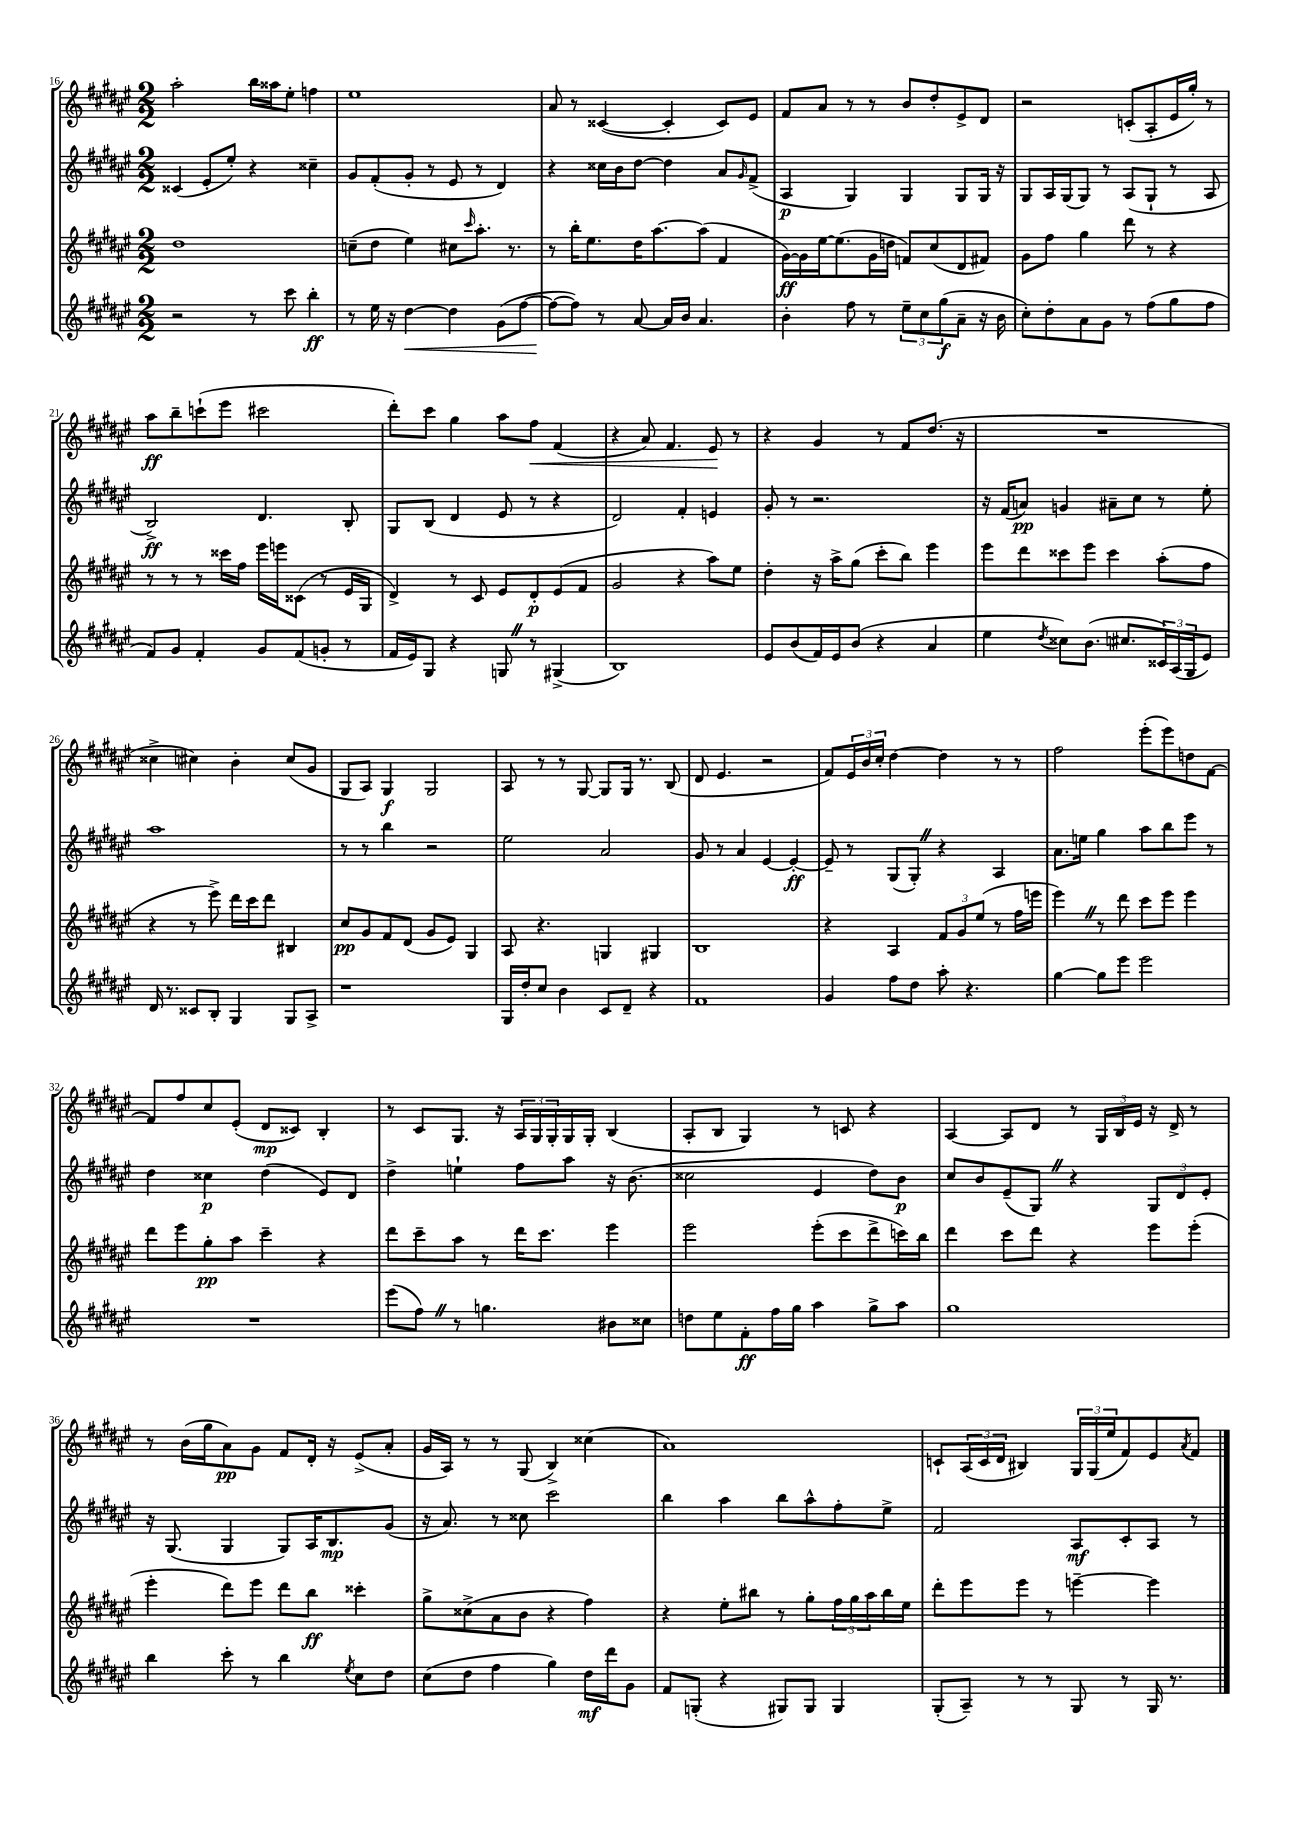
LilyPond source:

<<
\new StaffGroup <<
\new Staff = "s0" {
    \clef treble \key fis \major \numericTimeSignature \time 2/2
    ais''2-. b''16 aisis''16 eis''8-. f''4 |
    eis''1 |
    ais'8 r8 cisis'4~( cisis'4-. cisis'8) eis'8 |
    fis'8 ais'8 r8 r8 b'8 dis''8-. eis'8-> dis'8 |
    r2 c'8-.( ais8-. eis'16 gis''16-.) r8 |
    ais''8\ff b''8-- c'''8-!( eis'''8 cis'''2 |
    dis'''8-.) cis'''8 gis''4 ais''8 fis''8\< fis'4( |
    r4 ais'8) fis'4. eis'8\! r8 |
    r4 gis'4 r8 fis'8 dis''8.( r16 |
    R1 |
    cisis''4-> cis''4) b'4-. cis''8( gis'8 |
    gis8 ais8) gis4\f gis2 |
    ais8 r8 r8 gis8~ gis8 gis16 r8. b8( |
    dis'8 eis'4. r2 |
    fis'8) \tuplet 3/2 { eis'16 b'16 cis''16-. } dis''4~ dis''4 r8 r8 |
    fis''2 eis'''8-.( eis'''8) d''8 fis'8~ |
    fis'8 fis''8 cis''8 eis'8-.( dis'8\mp cisis'8) b4-. |
    r8 cis'8 gis8. r16 \tuplet 3/2 { ais16 gis16 gis16-. } gis16 gis16-. b4( |
    ais8-. b8 gis4) r8 c'8 r4 |
    ais4~ ais8 dis'8 r8 \tuplet 3/2 { gis16 b16 eis'16 } r16 dis'16-> r8 |
    r8 b'16( gis''16 ais'8\pp) gis'8 fis'8 dis'16-. r16 eis'8->( ais'8-. |
    gis'16 ais16) r8 r8 gis8( b4->) cisis''4( |
    ais'1) |
    c'8-! \tuplet 3/2 { ais16( c'16 dis'16 } bis4) \tuplet 3/2 { gis16 gis16( eis''16 } fis'8) eis'8 \acciaccatura { ais'8 } fis'8 \bar "|." |
}
\new Staff = "s1" {
    \clef treble \key fis \major \numericTimeSignature \time 2/2
    cisis'4( eis'8-. eis''8-.) r4 cisis''4-- |
    gis'8 fis'8-.( gis'8-. r8 eis'8 r8 dis'4) |
    r4 cisis''16 b'16 dis''8~ dis''4 ais'8 \grace { gis'16 } fis'8->( |
    ais4\p gis4) gis4 gis8 gis16 r16 |
    gis8 ais16 gis16( gis8) r8 ais8( gis8-! r8 ais8 |
    b2->\ff) dis'4. b8-. |
    gis8 b8( dis'4 eis'8 r8 r4 |
    dis'2) fis'4-. e'4 |
    gis'8-. r8 r2. |
    r16 fis'16( a'8\pp) g'4 ais'8-- cis''8 r8 eis''8-. |
    ais''1 |
    r8 r8 b''4 r2 |
    eis''2 ais'2 |
    gis'8 r8 ais'4 eis'4~ eis'4~-.\ff |
    eis'8-- r8 gis8( gis8-.) \once \override BreathingSign.text = \markup { \musicglyph "scripts.caesura.straight" } \breathe r4 ais4 |
    ais'8. e''16 gis''4 ais''8 b''8 eis'''8 r8 |
    dis''4 cisis''4\p dis''4( eis'8) dis'8 |
    dis''4-> e''4-! fis''8 ais''8 r16 b'8.( |
    cisis''2 eis'4 dis''8) b'8\p |
    cis''8 b'8 eis'8--( gis8) \once \override BreathingSign.text = \markup { \musicglyph "scripts.caesura.straight" } \breathe r4 \tuplet 3/2 { gis8 dis'8 eis'8-. } |
    r16 gis8.( gis4 gis8) ais16 b8.\mp gis'8( |
    r16 ais'8.) r8 cisis''8 cis'''2 |
    b''4 ais''4 b''8 ais''8-^ fis''8-. eis''8-> |
    fis'2 ais8\mf cis'8-. ais8 r8 \bar "|." |
}
\new Staff = "s2" {
    \clef treble \key fis \major \numericTimeSignature \time 2/2
    dis''1 |
    c''8--( dis''8 eis''4) cis''8 \grace { cis'''16 } ais''8.-. r8. |
    r8 b''16-. eis''8. dis''16 ais''8.~ ais''8( fis'4 |
    gis'16~\ff) gis'16 eis''16~ eis''8.( gis'16 d''16 f'8) cis''8( dis'8 fis'8) |
    gis'8 fis''8 gis''4 dis'''8 r8 r4 |
    r8 r8 r8 cisis'''16 fis''16 eis'''16 e'''16 cisis'8( r8 eis'16 gis16 |
    dis'4->) r8 cis'8 eis'8 dis'8-.\p eis'8( fis'8 |
    gis'2 r4 ais''8) eis''8 |
    dis''4-. r16 ais''16-> gis''8( cis'''8-. b''8) eis'''4 |
    eis'''8 dis'''8 cisis'''8 eis'''8 cisis'''4 ais''8-.( fis''8 |
    r4 r8 eis'''8->) dis'''16 cis'''16 dis'''8 bis4 |
    cis''8\pp gis'8 fis'8 dis'8( gis'8 eis'8) gis4 |
    ais8 r4. g4 gis4 |
    b1 |
    r4 ais4 \tuplet 3/2 { fis'8 gis'8 eis''8( } r8 fis''16 e'''16 |
    eis'''4) \once \override BreathingSign.text = \markup { \musicglyph "scripts.caesura.straight" } \breathe r8 dis'''8 cis'''8 eis'''8 eis'''4 |
    dis'''8 eis'''8 gis''8-.\pp ais''8 cis'''4-- r4 |
    dis'''8 cis'''8-- ais''8 r8 dis'''16 cis'''8. eis'''4 |
    eis'''2 eis'''8-.( cis'''8 dis'''8-> c'''16) b''16 |
    dis'''4 cis'''8 dis'''8 r4 eis'''8 eis'''8-.( |
    eis'''4-. dis'''8) eis'''8 dis'''8 b''8\ff cisis'''4-. |
    gis''8-> cisis''8->( ais'8 b'8 r4 fis''4) |
    r4 eis''8-. bis''8 r8 gis''8-. \tuplet 3/2 { fis''16 gis''16 ais''16 } bis''16 eis''16 |
    dis'''8-. eis'''8 eis'''8 r8 e'''4~-- e'''4 \bar "|." |
}
\new Staff = "s3" {
    \clef treble \key fis \major \numericTimeSignature \time 2/2
    r2 r8 cis'''8 b''4-.\ff |
    r8 eis''16 r16 dis''4~\< dis''4 gis'8( fis''8~ |
    fis''8~\! fis''8) r8 ais'8~ ais'16 b'16 ais'4. |
    b'4-. fis''8 r8 \tuplet 3/2 { eis''8-- cis''8 gis''8\f( } ais'8-- r16 b'16 |
    cis''8-.) dis''8-. ais'8 gis'8 r8 fis''8( gis''8 fis''8 |
    fis'8) gis'8 fis'4-. gis'8 fis'8( g'8-. r8 |
    fis'16 eis'16) gis8 r4 g8 \once \override BreathingSign.text = \markup { \musicglyph "scripts.caesura.straight" } \breathe r8 gis4->( |
    b1) |
    eis'8 b'8( fis'16) eis'16 b'8( r4 ais'4 |
    eis''4 \acciaccatura { dis''8 } cisis''8) b'8.( cis''8. \tuplet 3/2 { cisis'16) ais16( gis16 } eis'8) |
    dis'16 r8. cisis'8 b8-. gis4 gis8 ais8-> |
    r1 |
    gis16 dis''16-. cis''8 b'4 cis'8 dis'8-- r4 |
    fis'1 |
    gis'4 fis''8 dis''8 ais''8-. r4. |
    gis''4~ gis''8 eis'''8 eis'''2 |
    R1 |
    eis'''8( fis''8) \once \override BreathingSign.text = \markup { \musicglyph "scripts.caesura.straight" } \breathe r8 g''4. bis'8 cisis''8 |
    d''8 eis''8 fis'8-.\ff fis''16 gis''16 ais''4 gis''8-> ais''8 |
    gis''1 |
    b''4 cis'''8-. r8 b''4 \acciaccatura { eis''8 } cis''8 dis''8 |
    cis''8( dis''8 fis''4 gis''4) dis''16\mf dis'''16 gis'8 |
    fis'8 g8-.( r4 gis8) gis8 gis4 |
    gis8-.( ais8--) r8 r8 gis8 r8 gis16 r8. \bar "|." |
}
>>
>>
\layout { \context { \Score currentBarNumber = #16 } }
